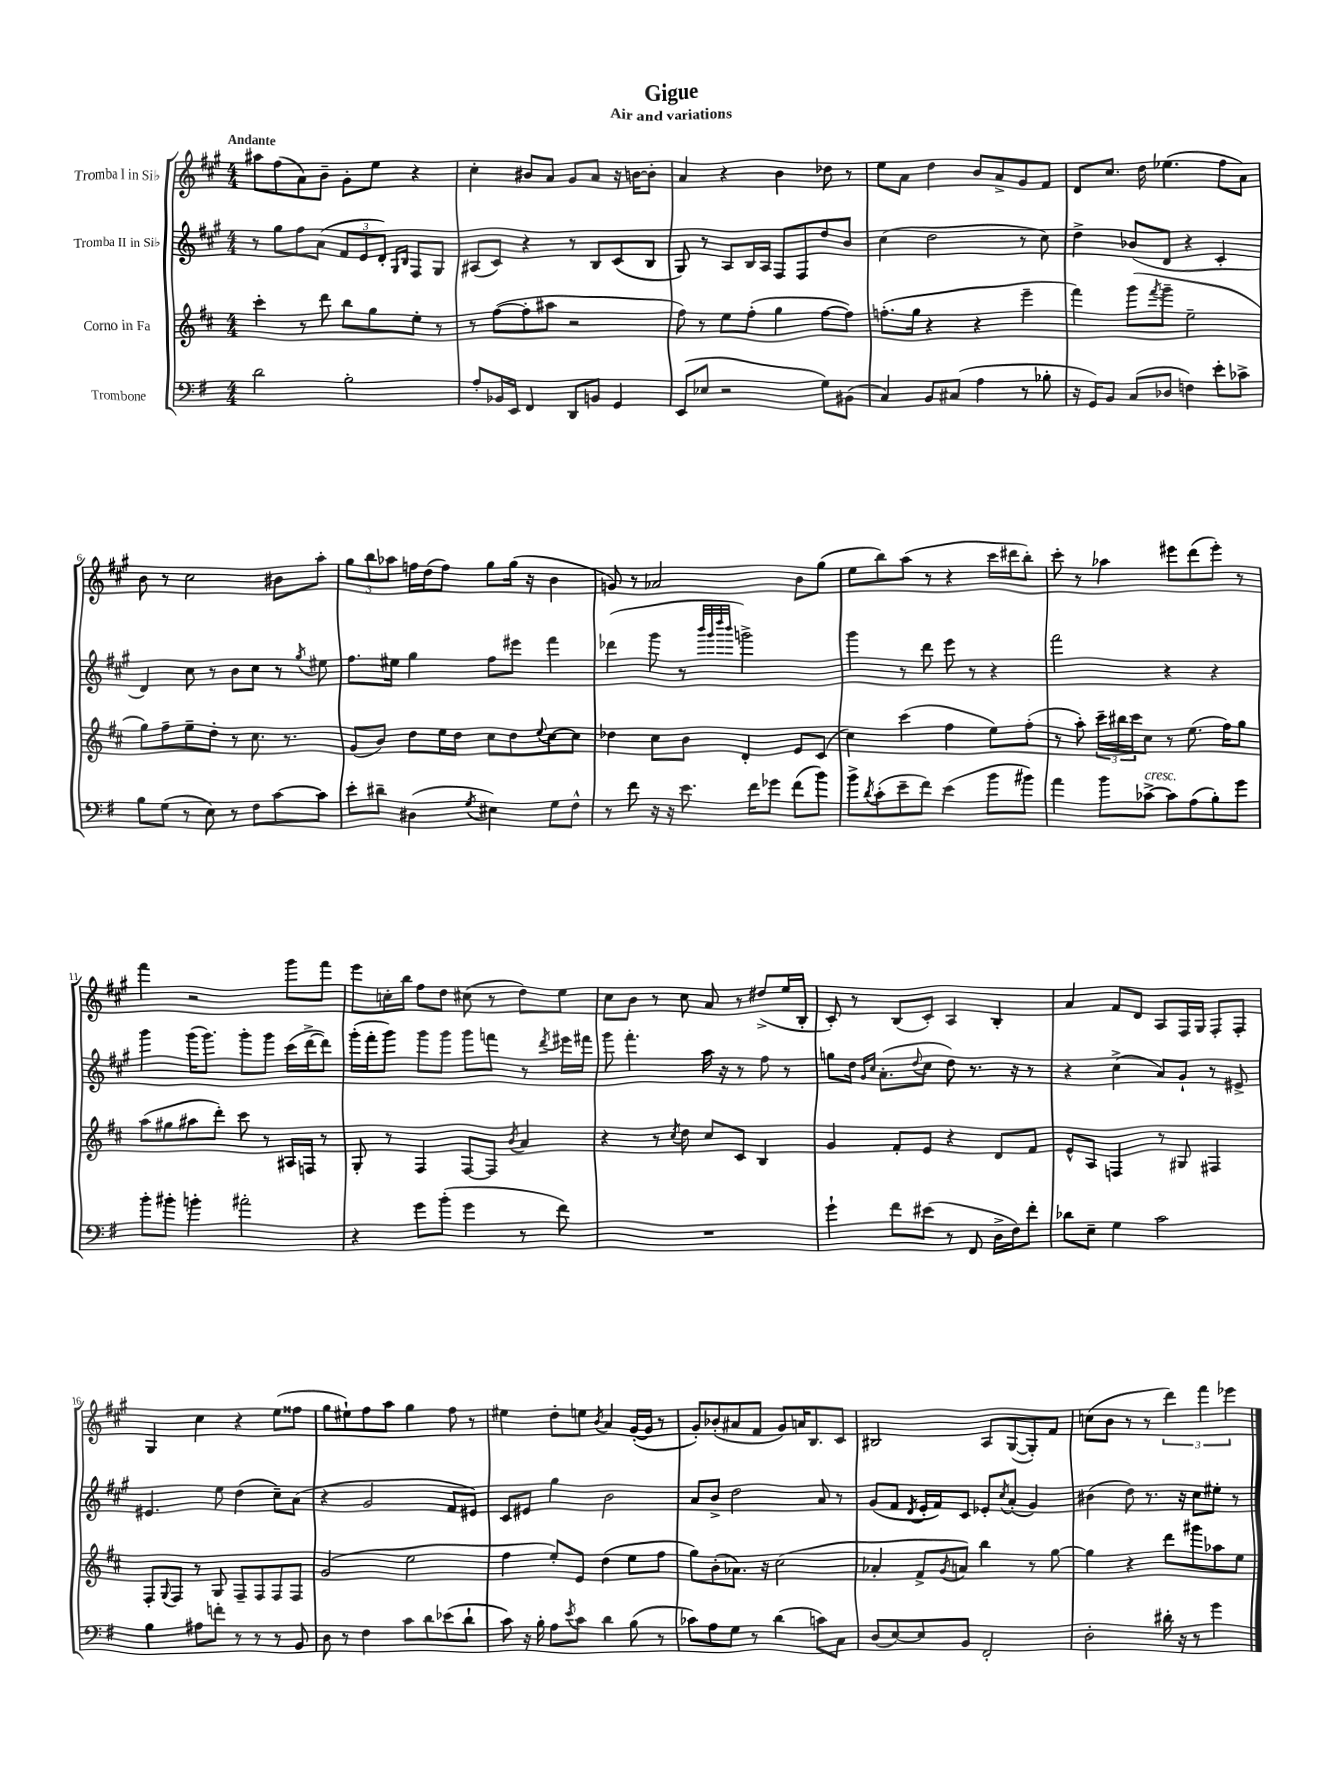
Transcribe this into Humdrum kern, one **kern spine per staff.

**kern	**kern	**kern	**kern
*staff4	*staff3	*staff2	*staff1
*clefF4	*clefG2	*clefG2	*clefG2
*k[f#]	*k[f#c#]	*k[f#c#g#]	*k[f#c#g#]
*M4/4	*M4/4	*M4/4	*M4/4
2d	4ccc#'	8r	8aa#
.	.	8gg#	(8ff#
.	8r	8ff#	8a)
.	8ddd	(8a	8b~
2B'	8bb	12f#	8g#'
.	.	12e	.
.	8gg	.	8ee
.	.	12d')	.
.	.	16qqG#	.
.	.	16qqB	.
.	8ee'	8F#	4r
.	8r	8G#	.
=	=	=	=
8A'	8r	(8A#	4cc#'
16BB-	([8ff#	8c#)	.
16EE	.	.	.
4FF#	8ff#']	4r	8b#
.	8aa#	.	8a
8DD	2r	8r	8g#
8BB	.	8B	8a
4GG	.	(8c#	16r
.	.	.	[16b
.	.	8B	8b']
=	=	=	=
(8EE	8ff#)	8G#)	4a
8E-	8r	8r	.
2r	8ee	8A	4r
.	(8ff#'	16B	.
.	.	16A	.
.	4gg	8F#	4b
.	.	8F#	.
8G)	[8ff#	8dd	8dd-
(8BB#	8ff#])	8b	8r
=	=	=	=
4C)	(8.ff'	(4cc#	8ee
.	.	.	8a
.	16gg	.	.
8BB	4r	2dd	4dd
(8C#	.	.	.
4A	4r	.	8b
.	.	.	8a^
8r	4eee~	8r	8g#
8B-'	.	8cc#)	8f#
=	=	=	=
16r	4fff#)	4dd^	8d
16GG)	.	.	.
8BB	.	.	8.cc#
(8C	(8ggg	(8b-	.
.	.	.	16dd
.	8qfff#	.	.
8D-	8ggg~	8d	(4.ee-
4F)	2ee~	4r	.
8e'	.	4c#'	8ff#
8c-^	.	.	8a)
=	=	=	=
8B	8gg)	4d)	8b
(8G	8ff#~	.	8r
8r	8ee~	8cc#	2cc#
8E)	8dd'	8r	.
8r	8r	8b	.
8F#	8.cc#	8cc#	.
[8c	.	8r	8b#
.	8.r	.	.
.	.	8qgg#	.
8c]	.	8ee#	8aa'
=	=	=	=
8e'	(8g	8.ff#	12gg#
.	.	.	12bb
8d#~	8b)	.	.
.	.	.	12aa-
.	.	16ee#	.
(4D#	8dd	4gg#	16ff
.	.	.	(16dd
.	16ee	.	8ff)
.	16dd	.	.
8qG	.	.	.
4E#)	8cc#	8ff#	8gg#
.	8dd	8eee#	(16gg#
.	.	.	16r
.	8qqee	.	.
8G	[8cc#	4fff#	4b
8F#^^	8cc#]	.	.
=	=	=	=
8r	4dd-	(4ddd-	8g)
8f#	.	.	8r
16r	8cc#	8ggg#	2a-
16r	.	.	.
8.e	8b	8r	.
.	.	32qqbbb	.
.	.	32qqggg#	.
.	.	32qqdddd	.
.	.	32qqbbb	.
.	4d'	2ggg^)	.
16f#	.	.	.
8g-	.	.	.
(8f#	8e	.	8b
8b)	(8c#	.	(8gg#
=	=	=	=
8b^	4cc#)	4ggg#	8ee
8qd	.	.	.
(8c'	.	.	8bb)
8e~	(4ccc#	8r	(8aa
8f#)	.	8ddd	8r
(4e	4ff#	8eee	4r
.	.	8r	.
8b	8ee)	4r	16ccc#
.	.	.	16ddd#
8b#)	(8ff#'	.	8bb')
=	=	=	=
4a	8r	2fff#	8ccc#'
.	8aa')	.	8r
8b	24ccc#~	.	4aa-
.	24bb#	.	.
.	24ccc#	.	.
[8c-^	8cc#	.	.
8c-]	8r	4r	8eee#
(8A	(8.ee	.	(8ddd
8B')	.	4r	8eee#')
.	16ff#)	.	.
8g	8gg	.	8r
=	=	=	=
8b'	(8aa	4ggg#	4fff#
8b#'	8gg#	.	.
4b'	8aa#	(16ggg#	2r
.	.	8.ggg#)	.
.	8ddd')	.	.
2a#'	8ccc#	8ggg#'	.
.	8r	8ggg#	.
.	16A#	(16ccc#	8ggg#
.	16F	[16ddd^	.
.	8r	8ddd])	8fff#
=	=	=	=
4r	8G'	(16ggg#'	8eee
.	.	16fff#'	.
.	8r	8ggg#)	16cc'
.	.	.	16bb
8g	4F#	8ggg#	8ff#
(8b'	.	8ggg#	8dd
4g	[8F#	8ggg#	(8cc#
.	8F#]	8fff	8r
.	8qb	.	.
8r	4a	8r	8dd)
.	.	8qddd	.
8f#)	.	16eee#	8ee
.	.	16fff#	.
=	=	=	=
1r	4r	8ggg#	8cc#
.	.	4.fff#'	8b
.	8r	.	8r
.	8qcc#	.	.
.	8dd	.	8cc#
.	8cc#	16aa	8a
.	.	16r	.
.	8c#	8r	8r
.	4B	8ff#	(8dd#^
.	.	8r	16ee
.	.	.	16B'
=	=	=	=
4g`	4g	8gg	8c#')
.	.	16dd	8r
.	.	16qqg#	.
.	.	16qqcc#	.
.	.	(8.a'	.
8f#	8f#'	.	(8B
.	.	8qqdd	.
(8e#	8e	8cc#	8c#')
8r	4r	8dd)	4A
8FF#	.	8.r	.
16D^	8d	.	4B'
16F#)	.	16r	.
8f#'	8f#	8r	.
=	=	=	=
8d-	8e^^	4r	4a
8E~	8A	.	.
4G	4F	(4cc#^	8f#
.	.	.	8d
2c	8r	8a)	8A
.	8G#	8g#`	16F#
.	.	.	16G#
.	4F#	8r	8F#'
.	.	8e#^	8F#'
=	=	=	=
4B	8F#'	4.e#	4G#
.	8qqG	.	.
.	8F#	.	.
8A#	8r	.	4cc#
8f'	8G	8ee	.
8r	8F#~	(4dd	4r
8r	8F#	.	.
8r	8F#	8cc#~)	(8ee
8BB	8F#	(8a	8ff##
=	=	=	=
8D	(2g	4r	8gg#
8r	.	.	8ee#`)
4F#	.	2g#	8ff#
.	.	.	8aa
8c	2ee	.	4gg#
8d	.	.	.
(8e-	.	8f#	8ff#
8d`	.	8e#)	8r
=	=	=	=
8c)	4ff#	8c#	4ee#
16r	.	8e#	.
16B'	.	.	.
8A	8ee')	4gg#	8dd'
8qe	.	.	.
8c	8e	.	8ee
.	.	.	8qb
4d	(4dd	2b	4a
(8B	8ee	.	([16g#'
.	.	.	16g#]
8r	8ff#	.	8r
=	=	=	=
8c-)	8gg)	8a	8g#')
8A	(8b'	8b^	(8b-'
8G	8.a-)	2dd	8a#
8r	.	.	8f#
.	16r	.	.
(4d	(2cc#	.	8g#)
.	.	.	16a
.	.	.	8.B
8c)	.	8a	.
8C	.	8r	8c#
=	=	=	=
(8D	4a-'	(8g#	2B#
[8E)	.	8f#	.
.	.	8qd	.
8E]	8f#^	16e'	.
.	.	16f#)	.
.	8qg	.	.
8BB	8a)	8c#	.
2FF#'	4bb	8e-'	8A
.	.	8qcc#	.
.	.	(8a'	([8G#
.	8r	4g#)	8G#'])
.	[8gg	.	8f#
=	=	=	=
2D'	4gg]	(4b#	(8cc
.	.	.	8b
.	4r	8dd)	8r
.	.	8.r	8r
16d#'	8ddd	.	6ddd)
16r	.	16r	.
8r	8ggg#	8cc#	.
.	.	.	6fff#
4g	8aa-	8ee#'	.
.	.	.	6eee-
.	8ee	8r	.
==	==	==	==
*-	*-	*-	*-
